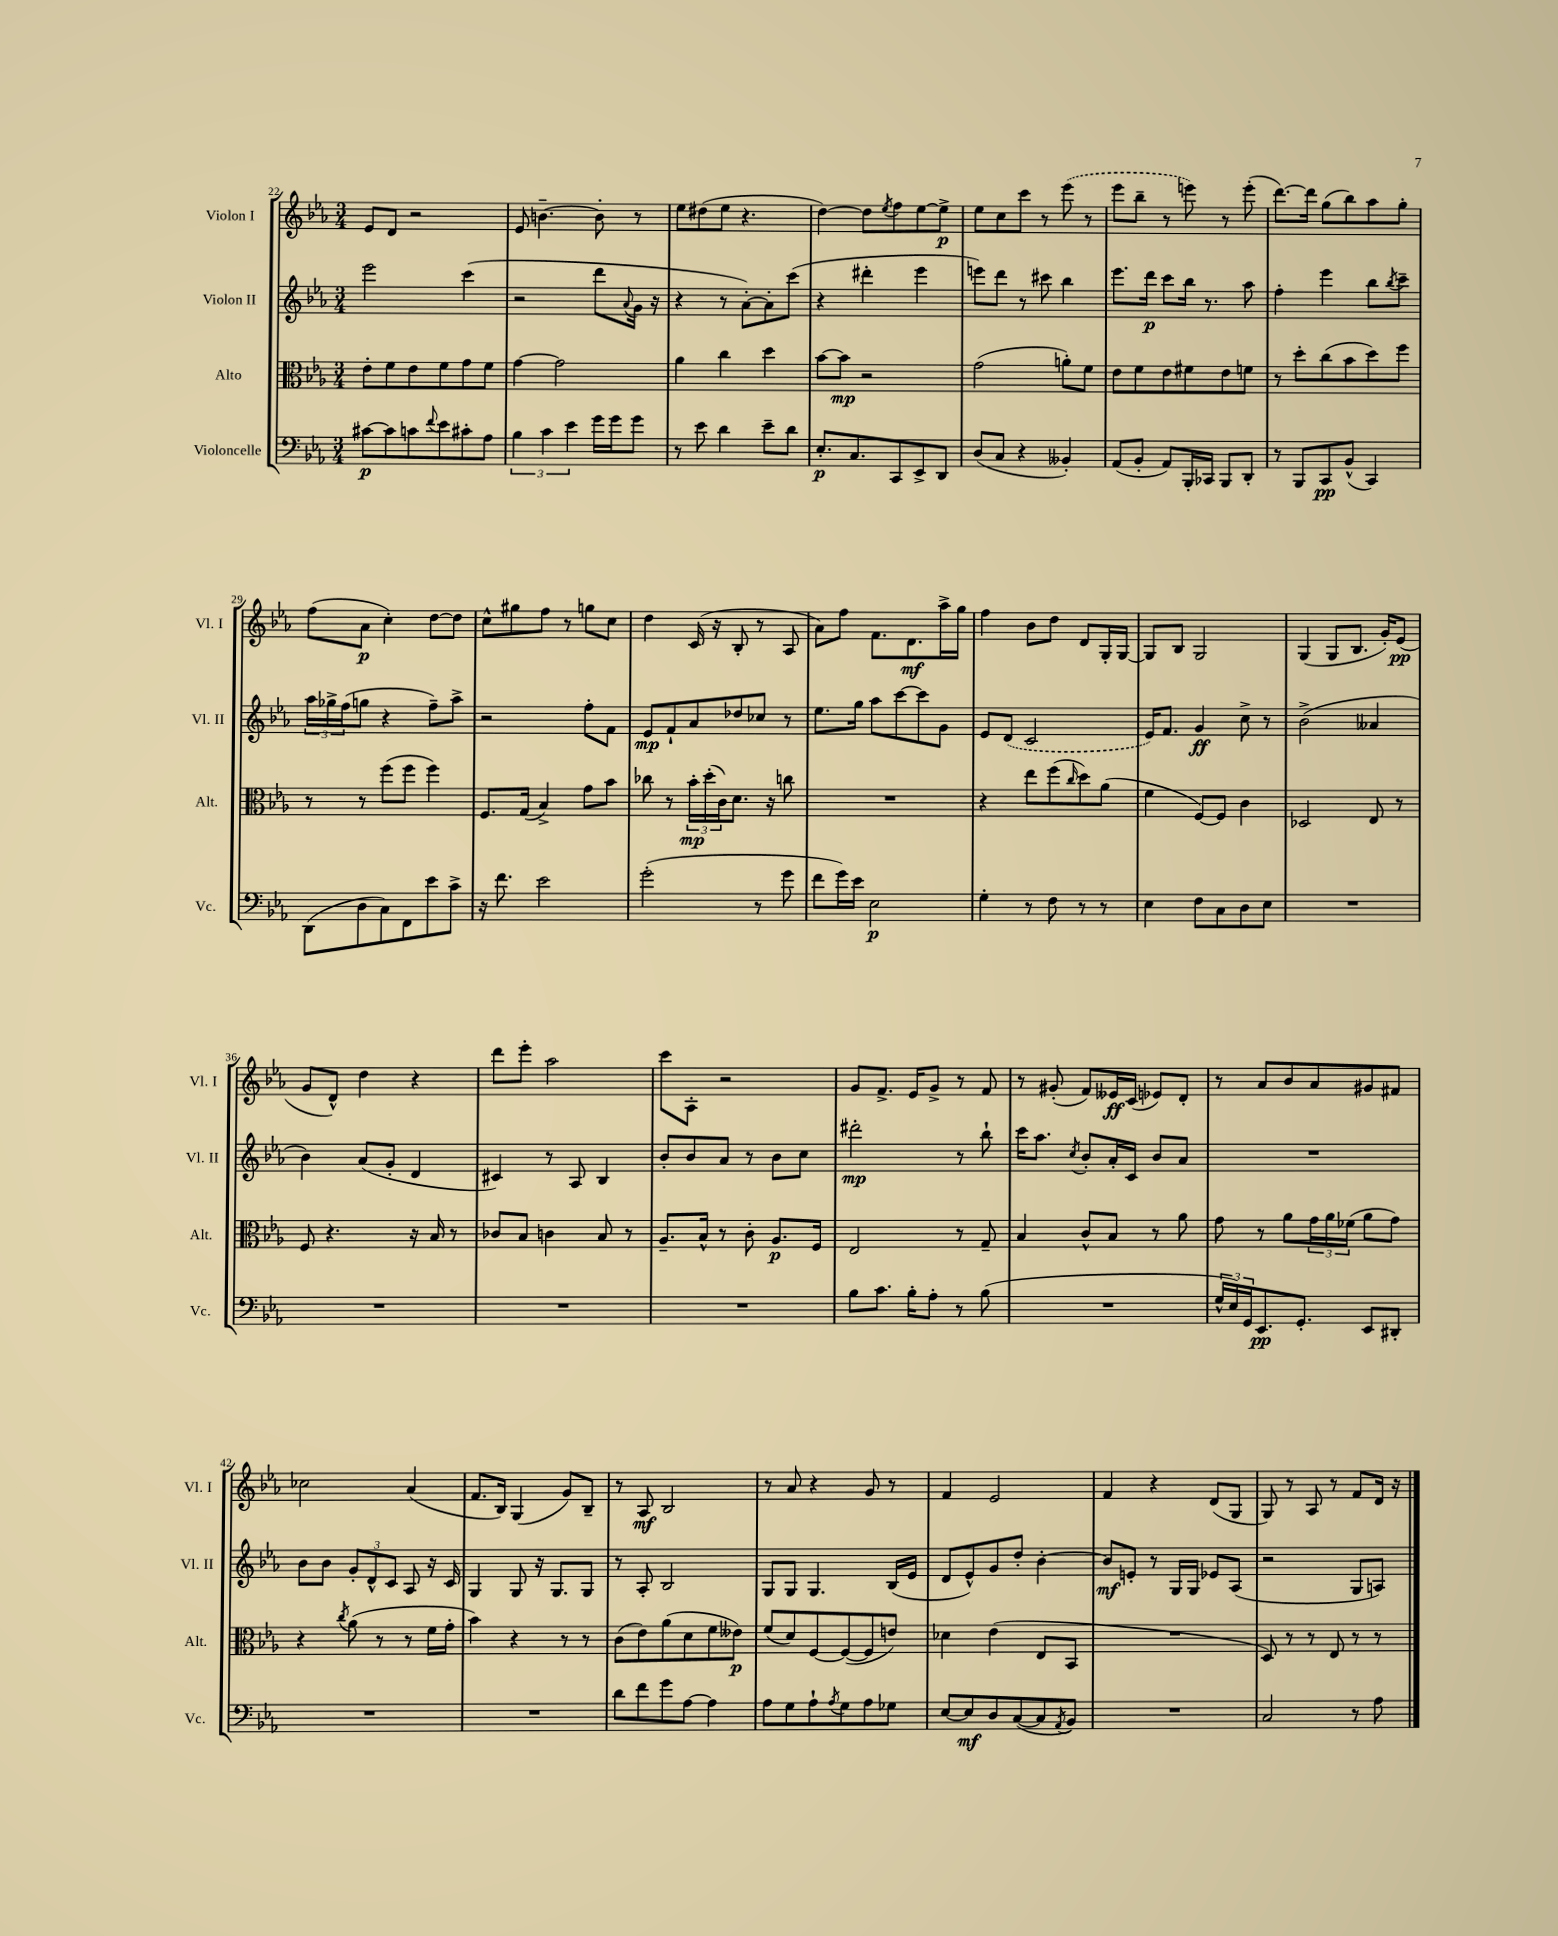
<<
\new StaffGroup <<
\new Staff = "s0" \with { instrumentName = "Violon I" shortInstrumentName = "Vl. I" } {
    \clef treble \key ees \major \numericTimeSignature \time 3/4
    ees'8 d'8 r2 |
    ees'8 b'4.~-- b'8-. r8 |
    ees''8 dis''8( ees''8 r4. |
    d''4~) d''8 \acciaccatura { ees''8 } f''8 ees''8~ ees''8->\p |
    ees''8 c''8 c'''8 r8 \once \slurDashed ees'''8( r8 |
    ees'''8 bes''8-- r8 e'''8) r8 e'''8-.( |
    d'''8.~) d'''16 g''8( bes''8) aes''8 g''8-. |
    f''8( aes'8\p c''4-.) d''8~ d''8 |
    c''8-^ gis''8 f''8 r8 g''8 c''8 |
    d''4 c'16( r16 bes8-. r8 aes8 |
    aes'8) f''8 f'8. d'8.\mf aes''16-> g''16 |
    f''4 bes'8 d''8 d'8 g16-. g16~ |
    g8 bes8 g2 |
    g4( g8 bes8. g'16-.) ees'8\pp( |
    g'8 d'8-^) d''4 r4 |
    d'''8 ees'''8-. aes''2 |
    c'''8 aes8-. r2 |
    g'8 f'8.-> ees'16 g'8-> r8 f'8 |
    r8 gis'8-.( f'8) eeses'16\ff c'16( ees'8) d'8-. |
    r8 aes'8 bes'8 aes'8 gis'8 fis'8 |
    ces''2 aes'4( |
    f'8. bes16) g4( g'8) bes8-- |
    r8 aes8\mf bes2 |
    r8 aes'8 r4 g'8 r8 |
    f'4 ees'2 |
    f'4 r4 d'8( g8 |
    g8) r8 aes8 r8 f'8 d'16 r16 \bar "|." |
}
\new Staff = "s1" \with { instrumentName = "Violon II" shortInstrumentName = "Vl. II" } {
    \clef treble \key ees \major \numericTimeSignature \time 3/4
    ees'''2 c'''4( |
    r2 d'''8 \appoggiatura { aes'8 } g'16 r16 |
    r4 r8 aes'8~-.) aes'8-. c'''8( |
    r4 dis'''4-. ees'''4 |
    e'''8) d'''8 r8 cis'''8 bes''4 |
    ees'''8. d'''16\p c'''8 bes''16 r8. aes''8 |
    f''4-. ees'''4 bes''8 \acciaccatura { bes''8 } c'''8-- |
    \tuplet 3/2 { aes''16 ges''16-> f''16( } g''8 r4 f''8--) aes''8-> |
    r2 f''8-. f'8 |
    ees'8\mp f'8-! aes'8 des''8 ces''8 r8 |
    ees''8. g''16 aes''8 c'''8~ c'''8 g'8 |
    ees'8 \once \slurDashed d'8( c'2 |
    ees'16) f'8. g'4\ff c''8-> r8 |
    bes'2->( aeses'4 |
    bes'4) aes'8( g'8-. d'4 |
    cis'4) r8 aes8 bes4 |
    bes'8-. bes'8 aes'8 r8 bes'8 c''8 |
    dis'''2-.\mp r8 bes''8-! |
    c'''16 aes''8. \acciaccatura { c''8 } bes'8-. aes'16-. c'16 bes'8 aes'8 |
    R2. |
    bes'8 bes'8 \tuplet 3/2 { g'8-. d'8-^ c'8 } aes8 r16 c'16 |
    g4 g8 r16 g8. g8 |
    r8 aes8-. bes2 |
    g8 g8 g4. bes16( ees'16 |
    d'8 ees'8-^) g'8 d''8-. bes'4~-. |
    bes'8\mf e'8-. r8 g16 g16 ees'8 aes8( |
    r2 g8 a8) \bar "|." |
}
\new Staff = "s2" \with { instrumentName = "Alto" shortInstrumentName = "Alt." } {
    \clef alto \key ees \major \numericTimeSignature \time 3/4
    ees'8-. f'8 ees'8 f'8 g'8 f'8 |
    g'4~ g'2 |
    aes'4 c''4 d''4 |
    bes'8~ bes'8\mp r2 |
    g'2( a'8-.) f'8 |
    ees'8 f'8 ees'8 fis'8 ees'8 f'8 |
    r8 d''8-. c''8( bes'8 d''8) f''8 |
    r8 r8 f''8( f''8 f''4) |
    f8. g16( bes4->) g'8 bes'8 |
    ces''8 r8 \tuplet 3/2 { bes'16-.\mp d''16-.( c'16) } d'8. r16 c''8 |
    R2. |
    r4 ees''8 f''8( \grace { c''16 } d''8) aes'8( |
    f'4 f8~) f8 c'4 |
    des2 ees8 r8 |
    f8 r4. r16 bes16 r8 |
    ces'8 bes8 c'4 bes8 r8 |
    aes8.-- bes16-^ r8 c'8-. aes8.\p f16 |
    ees2 r8 g8-- |
    bes4 c'8-^ bes8 r8 aes'8 |
    g'8 r8 aes'8 \tuplet 3/2 { g'16 aes'16 fes'16( } aes'8 g'8) |
    r4 \acciaccatura { c''8 } aes'8( r8 r8 f'16 g'16-. |
    bes'4) r4 r8 r8 |
    c'8( ees'8) aes'8( d'8 f'8 eeses'8\p) |
    f'8( d'8) f8~ f8~( f8 e'8) |
    des'4 ees'4( ees8 bes,8 |
    R2. |
    d8) r8 r8 ees8 r8 r8 \bar "|." |
}
\new Staff = "s3" \with { instrumentName = "Violoncelle" shortInstrumentName = "Vc." } {
    \clef bass \key ees \major \numericTimeSignature \time 3/4
    cis'8~\p cis'8 c'8 \appoggiatura { f'8 } ees'8 cis'8-. aes8 |
    \tuplet 3/2 { bes4 c'4 ees'4 } g'16 g'16 g'8 |
    r8 ees'8 d'4 ees'8-- d'8 |
    ees8.-.\p c8. c,8 ees,8-> d,8 |
    d8( c8 r4 beses,4-.) |
    aes,8( bes,8-. aes,8) bes,,16-. ces,16 bes,,8 d,8-. |
    r8 bes,,8 c,8\pp bes,8-^( c,4) |
    d,8( d8 c8) f,8 ees'8 c'8-> |
    r16 f'8. ees'2 |
    g'2-.( r8 g'8 |
    f'8 g'16) ees'16 ees2\p |
    g4-. r8 f8 r8 r8 |
    ees4 f8 c8 d8 ees8 |
    R2. |
    R2. |
    R2. |
    R2. |
    bes8 c'8. bes16-. aes8-. r8 bes8( |
    R2. |
    \tuplet 3/2 { g16-^ ees16) g,16 } ees,8.\pp g,8.-. ees,8 dis,8-. |
    R2. |
    R2. |
    d'8 f'8 g'8 aes8~ aes4 |
    aes8 g8 aes8-! \acciaccatura { aes8 } g8 aes8 ges8 |
    ees8~ ees8\mf d8 c8~( c8 \acciaccatura { aes,8 } bes,8) |
    R2. |
    c2 r8 aes8 \bar "|." |
}
>>
>>
\layout { \context { \Score currentBarNumber = #22 } }
